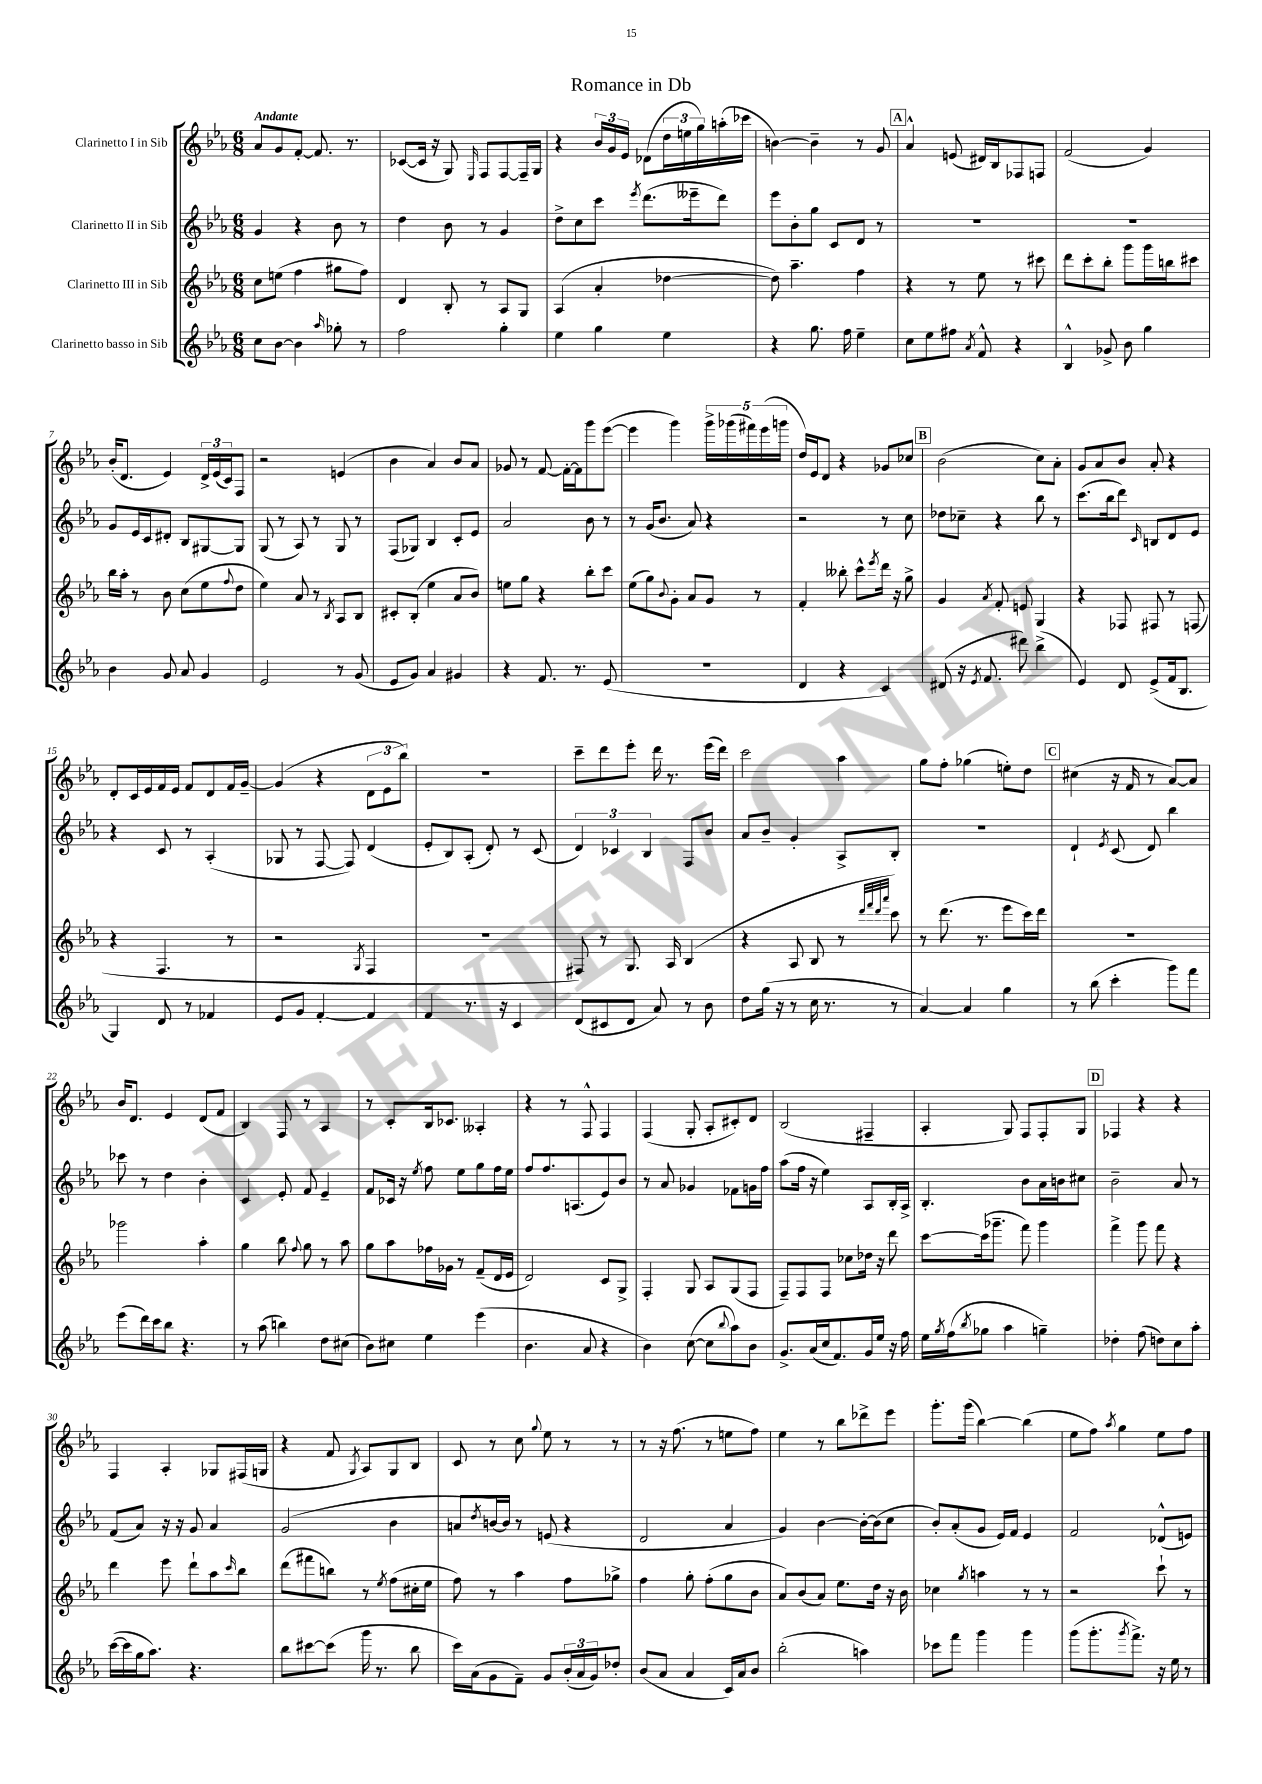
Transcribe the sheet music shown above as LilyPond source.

\header { title = "Romance in Db" }
<<
\new StaffGroup <<
\new Staff = "s0" \with { instrumentName = "Clarinetto I in Sib" } {
    \clef treble \key ees \major \numericTimeSignature \time 6/8 \tempo "Andante"
    aes'8 g'8 f'8~-. f'8. r8. |
    ces'8~( ces'16 r16 g8) \grace { ees16 } f8 f8~ f16-- g16 |
    r4 \tuplet 3/2 { bes'16 g'16 ees'16 } des'8( \tuplet 3/2 { d''16 e''16 g''16) } a''16-.( ces'''16 |
    b'4~) b'4-- r8 g'8 |
    \mark \markup { \box "A" } aes'4-^ e'8( dis'16) bes16 fes8 f8 |
    f'2( g'4) |
    bes'16-.( d'8. ees'4) \tuplet 3/2 { d'16-> ees'16( c'16) } f8 |
    r2 e'4( |
    bes'4 aes'4) bes'8 aes'8 |
    ges'8 r8 f'8~ f'16~-. f'16 g'''8 ees'''8~( |
    ees'''4 g'''4) \tuplet 5/4 { g'''16-> ges'''16( fis'''16) ees'''16( g'''16 } |
    d''16) ees'16 d'8 r4 ges'8 ces''8 |
    \mark \markup { \box "B" } bes'2( c''8) aes'8-. |
    g'8 aes'8 bes'8 aes'8-. r4 |
    d'8-. c'16 ees'16 f'16 ees'16 f'8 d'8 f'16 g'16~-- |
    g'4( r4 \tuplet 3/2 { d'8 ees'8 bes''8) } |
    r2. |
    c'''8-- d'''8 ees'''8-. d'''16 r8. ees'''16( d'''16) |
    c'''2 aes''4 |
    g''8 f''8-. ges''4( e''8-.) d''8 |
    \mark \markup { \box "C" } cis''4( r16 f'16 r8 aes'8~) aes'8 |
    bes'16 d'8. ees'4 d'8( f'8 |
    bes4) f8 r8 aes4 |
    r8 c'8-. bes16 ces'8. aeses4-. |
    r4 r8 f8-^ f4 |
    f4( g8-. aes8-. cis'8-.) d'8 |
    bes2( fis4-- |
    aes4-. g8) f8 f8-. g8 |
    \mark \markup { \box "D" } fes4 r4 r4 |
    f4 aes4-. ges8 fis16( g16 |
    r4 f'8 \acciaccatura { g8 } aes8) g8 bes8 |
    c'8 r8 c''8 \appoggiatura { g''8 } ees''8 r8 r8 |
    r8 r16 f''8.( r8 e''8 f''8) |
    ees''4 r8 bes''8 des'''8-> ees'''8 |
    g'''8.-. g'''16( bes''4~) bes''4( |
    ees''8 f''8) \acciaccatura { aes''8 } g''4 ees''8 f''8 \bar "|." |
}
\new Staff = "s1" \with { instrumentName = "Clarinetto II in Sib" } {
    \clef treble \key ees \major \numericTimeSignature \time 6/8
    g'4 r4 bes'8 r8 |
    d''4 bes'8 r8 g'4 |
    d''8-> c''8 c'''8 \acciaccatura { ees'''8 } d'''8.( eeses'''16-- d'''8) |
    ees'''8 bes'8-. g''8 c'8 d'8 r8 |
    \mark \markup { \box "A" } R2. |
    R2. |
    g'8 ees'16 c'16 dis'8-. bes8 gis8~ gis8 |
    g8( r8 aes8) r8 g8 r8 |
    f8( ges8) bes4 c'8-. ees'8 |
    aes'2 bes'8 r8 |
    r8 g'16( bes'8. aes'8) r4 |
    r2 r8 c''8 |
    \mark \markup { \box "B" } des''8 ces''8-- r4 bes''8 r8 |
    c'''8.( bes''16 d'''8) \grace { c'16 } b8 d'8 ees'8 |
    r4 c'8 r8 aes4-.( |
    ges8 r8 f8~ f8) d'4( |
    ees'8-. bes8) aes8-.( d'8-.) r8 c'8( |
    \tuplet 3/2 { d'4) ces'4 bes4 } f8 bes'8 |
    aes'8 bes'8-- g'4-. aes8-> bes8-. |
    R2. |
    \mark \markup { \box "C" } d'4-! \acciaccatura { ees'8 } c'8( d'8) bes''4 |
    ces'''8 r8 d''4 bes'4-. |
    c'4 ees'8-. f'8 ees'4-- |
    f'8 ces'16 r16 \acciaccatura { ees''8 } f''8 ees''8 g''8 f''16 ees''16 |
    f''8 f''8. a8.( ees'8) bes'8 |
    r8 aes'8 ges'4 fes'8 g'16 f''16 |
    aes''8( f''16 r16 ees''4) aes8 bes16-. aes16-> |
    bes4.-. bes'8 aes'16 b'16 cis''8 |
    \mark \markup { \box "D" } bes'2-- aes'8 r8 |
    f'8( aes'8) r16 r16 g'8 aes'4 |
    g'2( bes'4 |
    a'8 \acciaccatura { d''8 } b'16~) b'16 r8 e'8( r4 |
    d'2 aes'4 |
    g'4) bes'4~ bes'16~-. bes'16( c''8 |
    bes'8-.) aes'8-.( g'8 ees'16) f'16 ees'4 |
    f'2 des'8-^( e'8) \bar "|." |
}
\new Staff = "s2" \with { instrumentName = "Clarinetto III in Sib" } {
    \clef treble \key ees \major \numericTimeSignature \time 6/8
    c''8 e''8( f''4 gis''8 f''8) |
    d'4 bes8-. r8 aes8 g8 |
    aes4( aes'4-. des''4~ |
    des''8) aes''4.-- f''4 |
    \mark \markup { \box "A" } r4 r8 ees''8 r8 cis'''8 |
    d'''8 c'''8-. bes''8-. g'''8 g'''16 b''16 cis'''8 |
    bes''16 aes''16-. r8 bes'8 c''8( ees''8 \appoggiatura { f''8 } d''8 |
    ees''4) aes'8 r8 \acciaccatura { bes8 } aes8 bes8 |
    cis'8-. bes8-.( ees''4 aes'8 bes'8) |
    e''8 g''8 r4 bes''8-. c'''8 |
    ees''8( g''8) \appoggiatura { bes'8 } g'8-. aes'8 g'8 r8 |
    f'4-. beses''8-. c'''8-^ \acciaccatura { ees'''8 } d'''16 r16 g''8-> |
    \mark \markup { \box "B" } g'4 \acciaccatura { aes'8 } f'8-. e'8 g4 |
    r4 fes8 fis8 r8 f8( |
    r4 f4. r8 |
    r2 \acciaccatura { g8 } f4 |
    R2. |
    fis8) r8 g8. aes16 bes4( |
    r4 aes8 bes8 r8 \grace { d'''32 f'''32 d'''32 aes'''32 } c'''8) |
    r8 d'''8.( r8. ees'''8 c'''16) d'''16 |
    \mark \markup { \box "C" } R2. |
    ges'''2 aes''4-. |
    g''4 bes''8 \appoggiatura { f''8 } g''8 r8 aes''8 |
    g''8 aes''8 fes''16 ges'16 r8 f'8--( d'16 ees'16 |
    d'2) c'8 g8-> |
    f4-. g8 aes8 g8( f8 |
    f8--) f8 f8 ces''8 des''16 r16 d'''8 |
    c'''8~ c'''16( ges'''8.-- f'''8) ges'''4 |
    \mark \markup { \box "D" } f'''4-> g'''8 f'''8 r4 |
    d'''4 ees'''8 d'''8-! aes''8 \grace { c'''16 } bes''8 |
    d'''8( fis'''8 b''8) r8 \acciaccatura { ees''8 } f''8( cis''16-. ees''16 |
    f''8) r8 aes''4 f''8 ges''8-> |
    f''4 g''8-. f''8-.( g''8 bes'8 |
    aes'8) bes'8( aes'8) ees''8. d''16 r16 bes'16 |
    ces''4 \acciaccatura { g''8 } a''4 r8 r8 |
    r2 c'''8-! r8 \bar "|." |
}
\new Staff = "s3" \with { instrumentName = "Clarinetto basso in Sib" } {
    \clef treble \key ees \major \numericTimeSignature \time 6/8
    c''8 bes'8~ bes'4 \grace { aes''16 } ges''8-. r8 |
    f''2 g''4-. |
    ees''4 g''4 ees''4 |
    r4 g''8. f''16 ees''4-- |
    \mark \markup { \box "A" } c''8 ees''8 fis''8 \acciaccatura { aes'8 } f'8-^ r4 |
    bes4-^ ges'8-> bes'8 g''4 |
    bes'4 g'8 aes'8 g'4 |
    ees'2 r8 g'8( |
    ees'8 g'8) aes'4 gis'4 |
    r4 f'8. r8. ees'8( |
    R2. |
    d'4 r4 c'4) |
    \mark \markup { \box "B" } dis'8( r16 \acciaccatura { ees'8 } f'8. dis'''8) bes''4->( |
    ees'4) d'8 ees'8->( f'16 bes8. |
    g4) d'8 r8 fes'4 |
    ees'8 g'8 f'4~-. f'4 |
    f'4 r8. r16 c'4 |
    d'8( cis'8 d'8 aes'8) r8 bes'8 |
    d''8 g''16( r16 r8 c''16 r8. r8 |
    aes'4~) aes'4 g''4 |
    \mark \markup { \box "C" } r8 bes''8( c'''4-. g'''8) f'''8 |
    ees'''8( d'''16) c'''16 bes''8 r4. |
    r8 aes''8( b''4) d''8 cis''8( |
    bes'8) cis''8 ees''4 ees'''4( |
    bes'4. aes'8 r4 |
    bes'4) c''8~( c''8 \appoggiatura { bes''8 } aes''8) bes'8 |
    g'8.-> aes'16( c''16 f'8.) g'16 ees''16 r16 f''16 |
    ees''16 \acciaccatura { g''8 } f''16( \acciaccatura { bes''8 } ges''8 aes''4 g''4--) |
    \mark \markup { \box "D" } des''4-. f''8( d''8) c''8 aes''8-. |
    c'''16~( c'''16 g''16 aes''8.) r4. |
    bes''8 cis'''8~ cis'''8( g'''16 r8. bes''8 |
    c'''16) aes'16( g'8 f'8--) g'8 \tuplet 3/2 { bes'16-.( aes'16 g'16) } des''8-. |
    bes'8( aes'8 aes'4 c'16) aes'16 bes'8 |
    bes''2-.( a''4) |
    ces'''8 f'''8 g'''4 g'''4 |
    g'''8( g'''8.-. \acciaccatura { g'''8 } f'''8.->) r16 ees''16 r8 \bar "|." |
}
>>
>>
